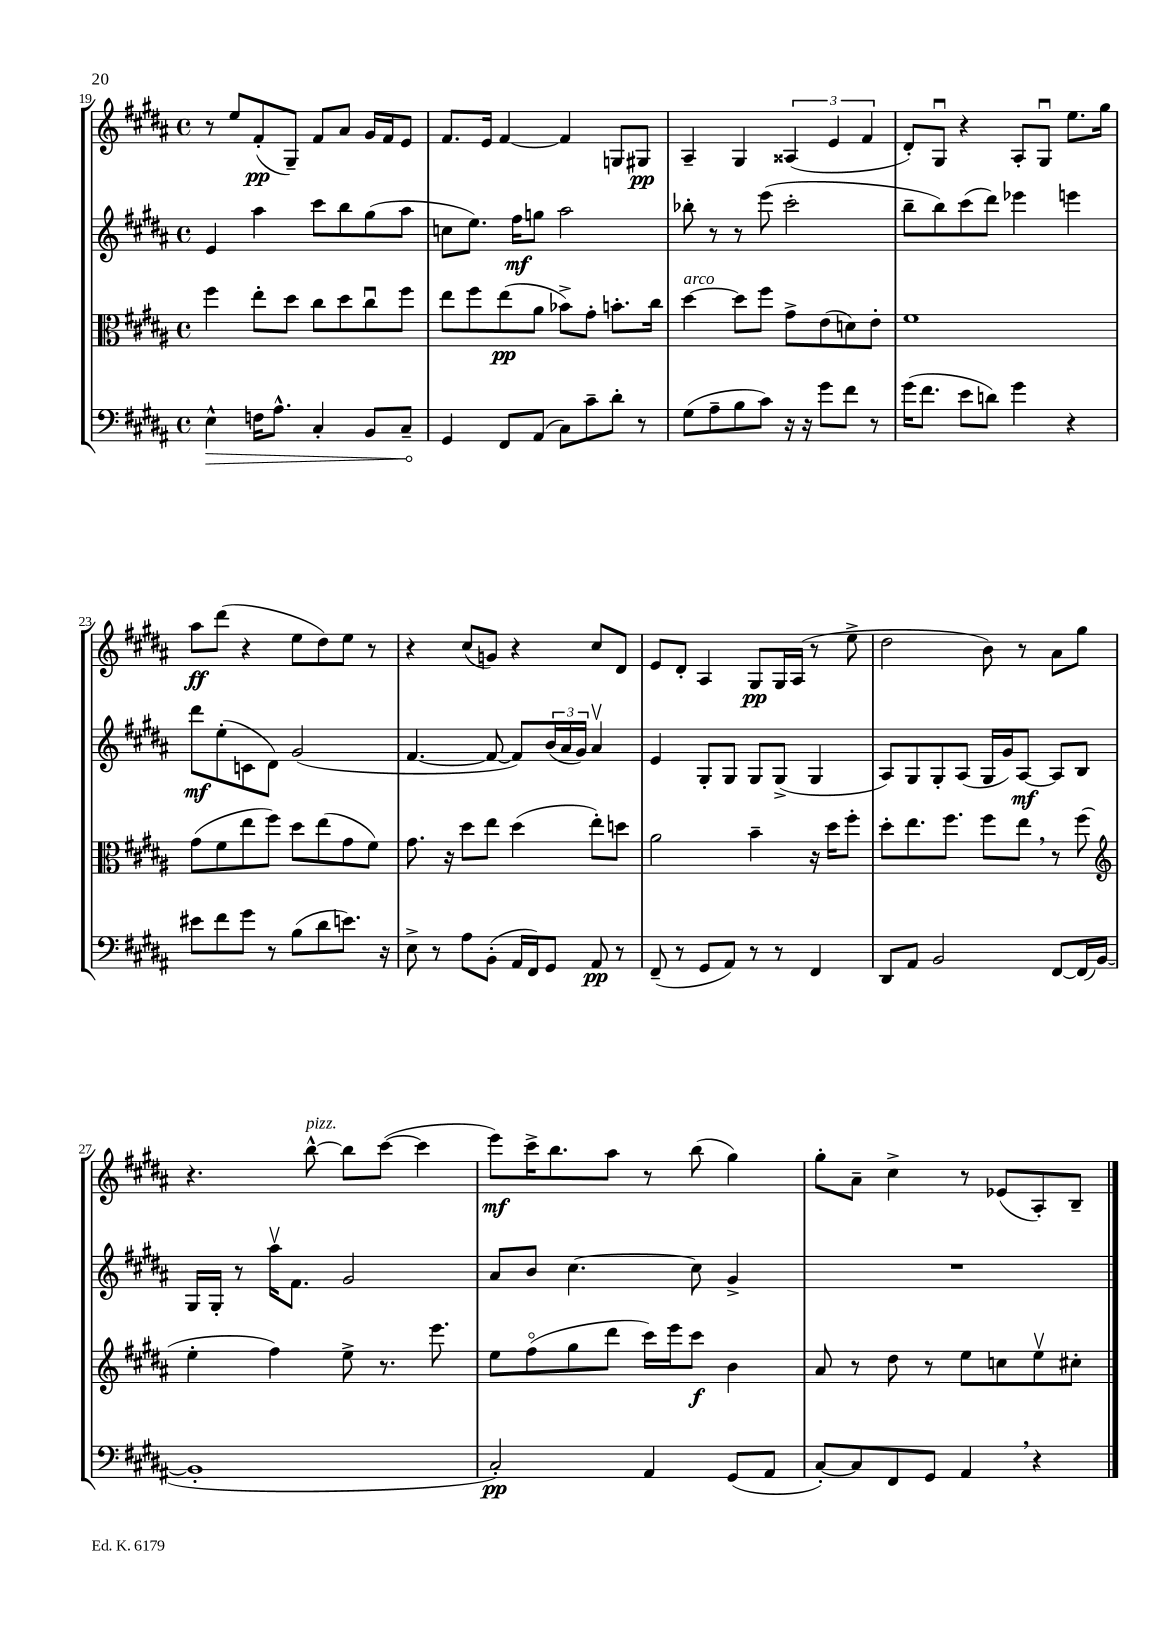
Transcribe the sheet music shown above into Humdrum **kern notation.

**kern	**kern	**kern	**kern
*staff4	*staff3	*staff2	*staff1
*clefF4	*clefC3	*clefG2	*clefG2
*k[f#c#g#d#a#]	*k[f#c#g#d#a#]	*k[f#c#g#d#a#]	*k[f#c#g#d#a#]
*M4/4	*M4/4	*M4/4	*M4/4
*met(c)	*met(c)	*met(c)	*met(c)
4E^^	4ff#	4e	8r
.	.	.	8ee
16F	8ee'	4aa#	(8f#'
8.A#^^	.	.	.
.	8dd#	.	8G#~)
4C#'	8cc#	8ccc#	8f#
.	8dd#	8bb	8a#
8BB	8cc#u	(8gg#	16g#
.	.	.	16f#
8C#~	8ff#	8aa#	8e
=	=	=	=
4GG#	8ee	8cc	8.f#
.	8ff#	8.ee)	.
.	.	.	16e
8FF#	(8ee	.	[4f#
.	.	16ff#	.
(8AA#	8a#	8gg	.
8C#)	8b-^)	2aa#	4f#]
8c#~	8g#'	.	.
8d#'	8.b'	.	8G
8r	.	.	8G#
.	16cc#	.	.
=	=	=	=
(8G#	[4dd#	8bb-'	4A#~
8A#~	.	8r	.
8B	8dd#]	8r	4G#
8c#)	8ff#	(8eee	.
16r	8g#^	2ccc#'	(6A##
16r	.	.	.
8g#	(8e	.	.
.	.	.	6e
8f#	8d)	.	.
.	.	.	6f#
8r	8e'	.	.
=	=	=	=
(16g#	1f#	8bb~	8d#')
8.f#	.	.	.
.	.	8bb)	8G#u
8e	.	(8ccc#	4r
8d)	.	8ddd#)	.
4g#	.	4eee-	8A#'
.	.	.	8G#u
4r	.	4eee	8.ee
.	.	.	16gg#
=	=	=	=
8e#	(8g#	8ddd#	8aa#
8f#	8f#	(8ee'	(8ddd#
8g#	8ee	8c	4r
8r	8ff#)	8d#)	.
(8B	8dd#	(2g#	8ee
8d#	(8ee	.	8dd#)
8.e)	8g#	.	8ee
.	8f#)	.	8r
16r	.	.	.
=	=	=	=
8E^	8.g#	[4.f#	4r
8r	.	.	.
.	16r	.	.
8A#	8dd#	.	(8cc#
(8BB'	8ee	8f#_	8g)
16AA#	(4dd#	8f#])	4r
16FF#)	.	.	.
8GG#	.	(24b	.
.	.	24a#	.
.	.	24g#)	.
8AA#	8ee')	4a#v	8cc#
8r	8dd	.	8d#
=	=	=	=
(8FF#~	2a#	4e	8e
8r	.	.	8d#'
8GG#	.	8G#'	4A#
8AA#)	.	8G#	.
8r	4b~	8G#	8G#
8r	.	(8G#^	16G#
.	.	.	(16A#
4FF#	16r	4G#	8r
.	16dd#	.	.
.	8ff#'	.	8ee^
=	=	=	=
8DD#	8dd#'	8A#)	2dd#
8AA#	8.ee	8G#	.
2BB	.	8G#'	.
.	8.ff#	.	.
.	.	(8A#	.
.	8ff#	16G#	8b)
.	.	16g#)	.
.	8ee	[8A#	8r
[8FF#	8r	8A#]	8a#
(16FF#]	(8ff#	8B	8gg#
[16BB	.	.	.
=	=	=	=
*	*clefG2	*	*
1BB']	4ee'	16G#	4.r
.	.	16G#'	.
.	.	8r	.
.	4ff#)	16aa#v	.
.	.	8.f#	.
.	.	.	[8bb^^
.	8ee^	2g#	8bb]
.	8.r	.	([8ccc#
.	.	.	4ccc#]
.	8.eee	.	.
=	=	=	=
2C#')	8ee	8a#	8eee)
.	(8ff#o	8b	16ccc#^
.	.	.	8.bb
.	8gg#	[4.cc#	.
.	8ddd#	.	8aa#
4AA#	16ccc#)	.	8r
.	16eee	.	.
.	8ccc#	8cc#]	(8bb
(8GG#	4b	4g#^	4gg#)
8AA#	.	.	.
=	=	=	=
[8C#')	8a#	1r	8gg#'
8C#]	8r	.	8a#~
8FF#	8dd#	.	4cc#^
8GG#	8r	.	.
4AA#	8ee	.	8r
.	8cc	.	(8e-
4r	8eev	.	8A#')
.	8cc#'	.	8B~
==	==	==	==
*-	*-	*-	*-
